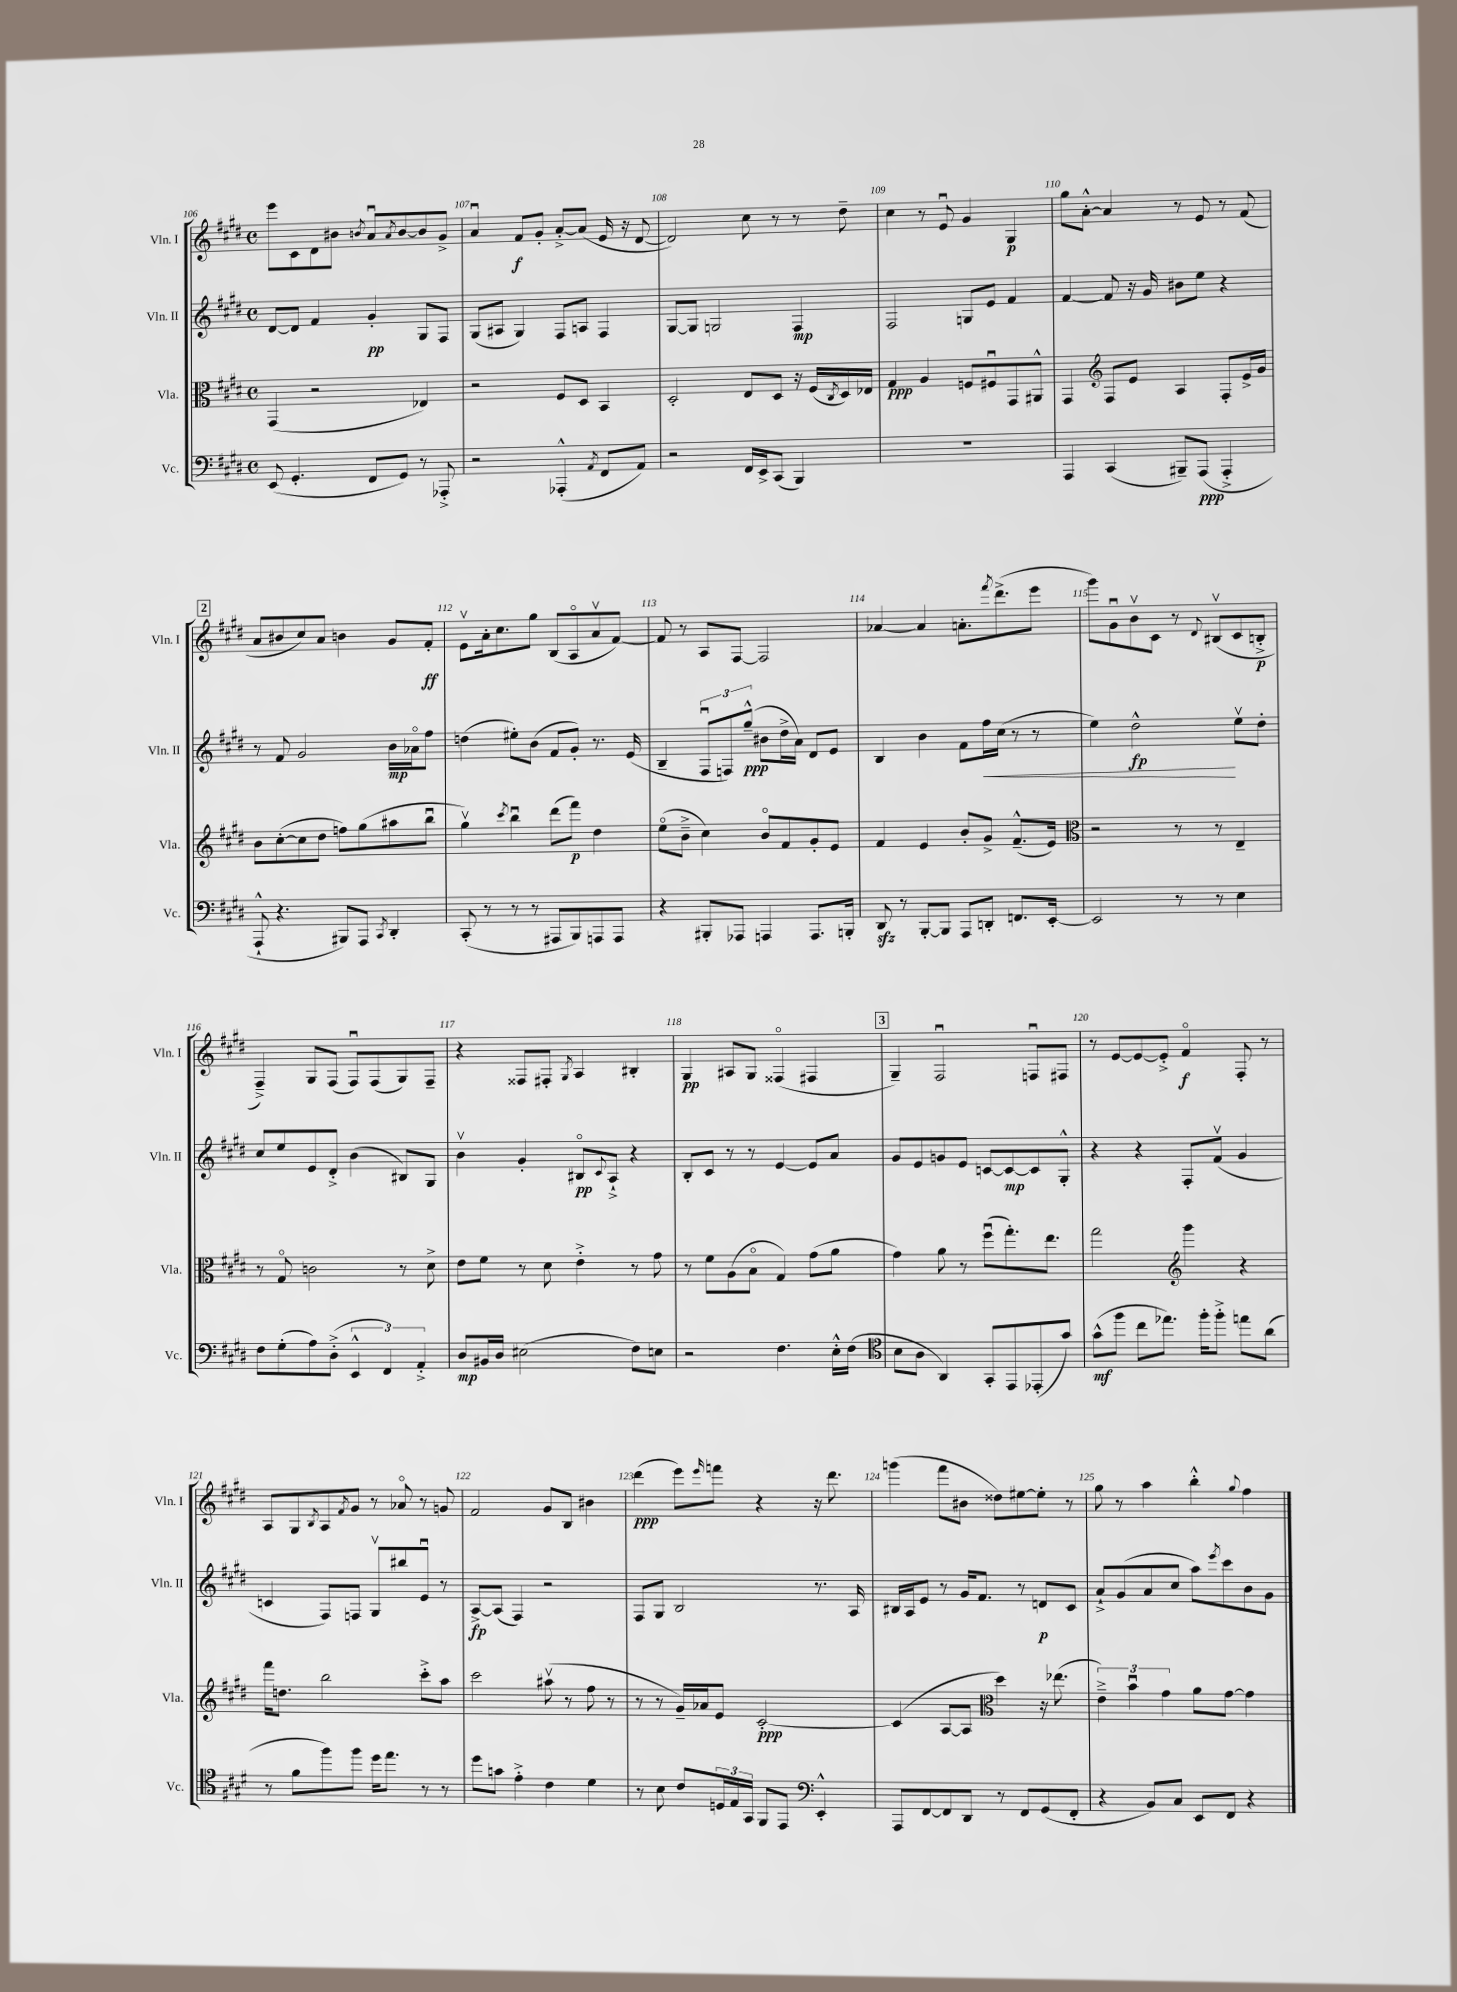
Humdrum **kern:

**kern	**kern	**kern	**kern
*staff4	*staff3	*staff2	*staff1
*clefF4	*clefC3	*clefG2	*clefG2
*k[f#c#g#d#]	*k[f#c#g#d#]	*k[f#c#g#d#]	*k[f#c#g#d#]
*M4/4	*M4/4	*M4/4	*M4/4
*met(c)	*met(c)	*met(c)	*met(c)
(8EE/	(4GG#/	[8d#/L	8eee\L
4.GG#'/	.	8d#/]J	8c#\
.	2r	4f#/	8d#\
.	.	.	8b#\J
.	.	.	8qb/
8FF#/L	.	4g#'/	8au/L
.	.	.	8qa/
8GG#/J)	.	.	[8b/
8r	4E-/)	8G#/L	8b/]
8AAA-'^/	.	8F#/J	8g#^/J
=	=	=	=
2r	2r	(8G#/L	4au/
.	.	8A#/J	.
.	.	4G#/)	8f#/L
.	.	.	8g#'/J
(4AAA-'^^/	8F#/L	8F#/L	[8a'^/L
.	8D#/J	8A/J	(8a/]J
8qAA/	.	.	.
8FF#/L	4BB/	4F#/	16e/
.	.	.	16r
8AA/J)	.	.	[8d#/
=	=	=	=
2r	2D#'/	[8G#/L	2d#/])
.	.	8G#/]J	.
.	.	2G/	.
16FF#/LL	8E/L	.	8cc#\
16EE^/J	.	.	.
(8CC#/J	8D#/J	.	8r
4BBB/)	16r	4F#/	8r
.	(16F#/LL	.	.
.	8qC#/	.	.
.	16D#/)	.	8dd#~\
.	16E-/JJ	.	.
=	=	=	=
1r	4G#/	2F#/	4cc#\
.	4A/	.	8r
.	.	.	8eu/
.	8F/L	8G/L	4g#/
.	8F#u/	8e/J	.
.	8GG#/	4f#/	4G#/
.	8AA#^^/J	.	.
=	=	=	=
4AAA/	4GG#/	[4f#/	8gg#\L
.	.	.	[8a'^^\J
*	*clefG2	*	*
(4CC#/	8F#/L	8f#/]	4a/]
.	8e/J	16r	.
.	.	16g#/	.
8BBB#~/L)	4A/	8b#\L	8r
(8AAA/J	.	8ee\J	8e/
4AAA'^/	8F#'/L	4r	8r
.	16e^/L	.	(8f#/
.	16g#/JJ	.	.
=	=	=	=
8AAA`^^/	8b\L	8r	8a/L
4.r	([8cc#'\	8f#/	8b#/
.	8cc#\]	2g#/	8cc#/)
.	8dd#\J	.	8a/J
8BBB#/L)	8ff\L)	.	4b\
8AAA/J	(8gg#\	.	.
8qCC#/	.	.	.
4DD#'/	8aa#\	16b\LL	8g#/L
.	.	16a-o\J	.
.	8bbu\J	8ff#\J	8f#'/J
=	=	=	=
(8CC#'/	4gg#v\)	(4dd\	8ev\L
8r	.	.	16a'\k
.	.	.	8.cc#\
.	8qccc#/	.	.
8r	4bbu\	8ee#'\L)	.
8r	.	(8b\J	8gg#\J
8AAA#/L	(8ddd#\L	8f#/L	(8B/L
8BBB/)	8fff#\J)	8g#'/J)	8Ao/
8AAA/	4dd#\	8.r	8av/
8AAA/J	.	.	[8f#/J)
.	.	(16e/	.
=	=	=	=
4r	(8eeo\L	4B~/	8f#/]
.	8b~^\J	.	8r
8BBB#'/L	4cc#\)	12F#u/L	8A/L
.	.	12F/)	.
8AAA-/J	.	.	[8F#/J
.	.	(12gg#~^^/J	.
4AAA/	8bo/L	8b#\L	2F#/]
.	8f#/	16dd#^\L	.
.	.	16a\JJ)	.
8.AAA/L	8g#'/	8d#/L	.
.	8e/J	8e/J	.
16BBB'/Jk	.	.	.
=	=	=	=
8DD#/	4f#/	4B/	[4a-/
8r	.	.	.
[8BBB'/L	4e/	4b\	4a-/]
8BBB/]J	.	.	.
8AAA/L	8b'/L	8f#\L	8.a'\L
8DD'/J	8g#^/J	16ff#\L	.
.	.	.	8qfff#/
.	.	(16cc#\JJ	(8.ddd#^\
8.FF/L	(8.f#~^^/L	8r	.
.	.	8r	8eee\J
[16EE'/Jk	16e/Jk)	.	.
=	=	=	=
*	*clefC3	*	*
2EE/]	2r	4ee\)	8ggg#\L)
.	.	.	8g#u\
.	.	2dd#^^\	8bv\
.	.	.	8c#\J
8r	8r	.	8r
.	.	.	8qqd#/
8r	8r	.	(8B#v/L
4E\	4E~/	8eev\L	8c#/
.	.	8dd#'\J	8B'^/J
=	=	=	=
8F#\L	8r	8cc#/L	4F#~^/)
(8G#'\	8G#o/	8ee/	.
8A\)	2c\	8e/	8G#/L
(8D#'^\J	.	8d#'^/J	(8F#/J
6EE^^/	.	(4b\	8F#u/L)
.	.	.	(8F#/
6FF#/)	.	.	.
.	8r	8B#/L)	8G#/)
6AA'^/	.	.	.
.	8d#^\	8G#/J	8F#~/J
=	=	=	=
8D#/L	8e\L	4bv\	4r
16BB#/L	8f#\J	.	.
16D#/JJ	.	.	.
(2E#\	8r	4g#'/	8F##/L
.	8d#\	.	8F#'/J
.	.	.	8qG#/
.	4e'^\	8B#o/L	4A/
.	.	8qqc#/	.
.	.	8A`^/J	.
8F#\L)	8r	4r	4B#'/
8E\J	8g#\	.	.
=	=	=	=
2r	8r	8B'/L	4G#/
.	8f#\L	8c#/J	.
.	(8A\	8r	8A#/L
.	8Bo\J	8r	8G#/J
4.F#\	4G#/)	[4e/	(4F##o/
.	(8g#\L	8e/]L	4F#/
16E'^^\LL	8a\J	8a/J	.
(16F#\JJ	.	.	.
=	=	=	=
*clefC4	*	*	*
8B\L	4g#\)	8g#/L	4G#~/)
8A\J	.	8e/	.
4AA/)	8a\	8g/	2F#u/
.	8r	8e/J	.
8GG#'/L	(8ff#u\L	[8c/L	.
8EE/	8.gg#'\)	8c/_	.
(8EE-'/	.	8c/]	8Fu/L
.	8.ee\J	.	.
8g#/J)	.	8G#'^^/J	8F#/J
=	=	=	=
(8g#^^\L	2gg#\	4r	8r
8ff#\J	.	.	[8e/L
8cc#\L	.	4r	8e/_
8.ee-\J)	.	.	8e'^/]J
*	*clefG2	*	*
.	4ggg#\	8F#'/L	4f#o/
16ff#'\LK	.	.	.
8ff#'^\J	.	(8f#v/J	.
8ee\L	4r	4g#/	8F#'/
(8a\J	.	.	8r
=	=	=	=
8r	16fff#\LK	4c/	8A/L
.	8.dd\J	.	.
8f#\L	.	.	8G#/
.	.	.	8qB/
8ff#\)	2bb\	8F#/L)	8A/
.	.	.	8qf#/
8ff#\J	.	8F/J	8g#/J
16dd#\LK	.	8G#v/L	8r
8.ee\J	.	.	.
.	.	8bb#/	8a-o/
8r	8ccc#'^\L	8eu/J	8r
8r	8aa\J	8r	8g/
=	=	=	=
8dd#\L	2ccc#\	[8A^/L	2f#/
8g\J	.	(8A/]J	.
4e'^\	.	4F#/)	.
4c#\	(8aa#v\	2r	8g#/L
.	8r	.	8B/J
4d#\	8ff#\	.	4b#\
.	8r	.	.
=	=	=	=
8r	8r	8F#/L	(4ddd#\
8B\	8r	8G#/J	.
8c#/L	16g#~/LL)	2B/	8eee\L)
.	16a-/J	.	.
.	.	.	16qqeee/
24D/L	8e/J	.	8fff\J
24E/	.	.	.
24GG#/JJ	.	.	.
8FF#/L	[2c#'/	.	4r
8EE/J	.	.	.
*clefF4	*	*	*
4EE'^^/	.	8.r	16r
.	.	.	8.ddd#\
.	.	16A/	.
=	=	=	=
8AAA/L	(4c#/]	16B#/LL	(4ggg\
.	.	16A/J	.
[8FF#/	.	8e/J	.
8FF#/]	[8A/L	8r	8fff#\L
8DD#/J	8A/]J	16g#/LK	8b#\J
.	.	8.f#/J	.
*	*clefC3	*	*
8r	4dd#\)	.	8dd##\L)
8FF#/L	.	8r	[8ee#\
(8GG#/	16r	8d/L	8ee#'\]J
.	(8.ee-\	.	.
8FF#'/J	.	8c#/J	8r
=	=	=	=
4r	6e~^\)	8a`^/L	8gg#\
.	.	(8g#/	8r
.	6bu\	.	.
8BB/L)	.	8a/	4aa\
.	6g#\	.	.
8C#/J	.	8cc#/J	.
8EE/L	8a\L	8aa\L)	4bb'^^\
.	.	8qeee/	.
8FF#/J	[8g#\J	8ccc#\	.
.	.	.	8qqgg#/
4r	4g#\]	8b\	4ff#\
.	.	8g#\J	.
==	==	==	==
*-	*-	*-	*-
